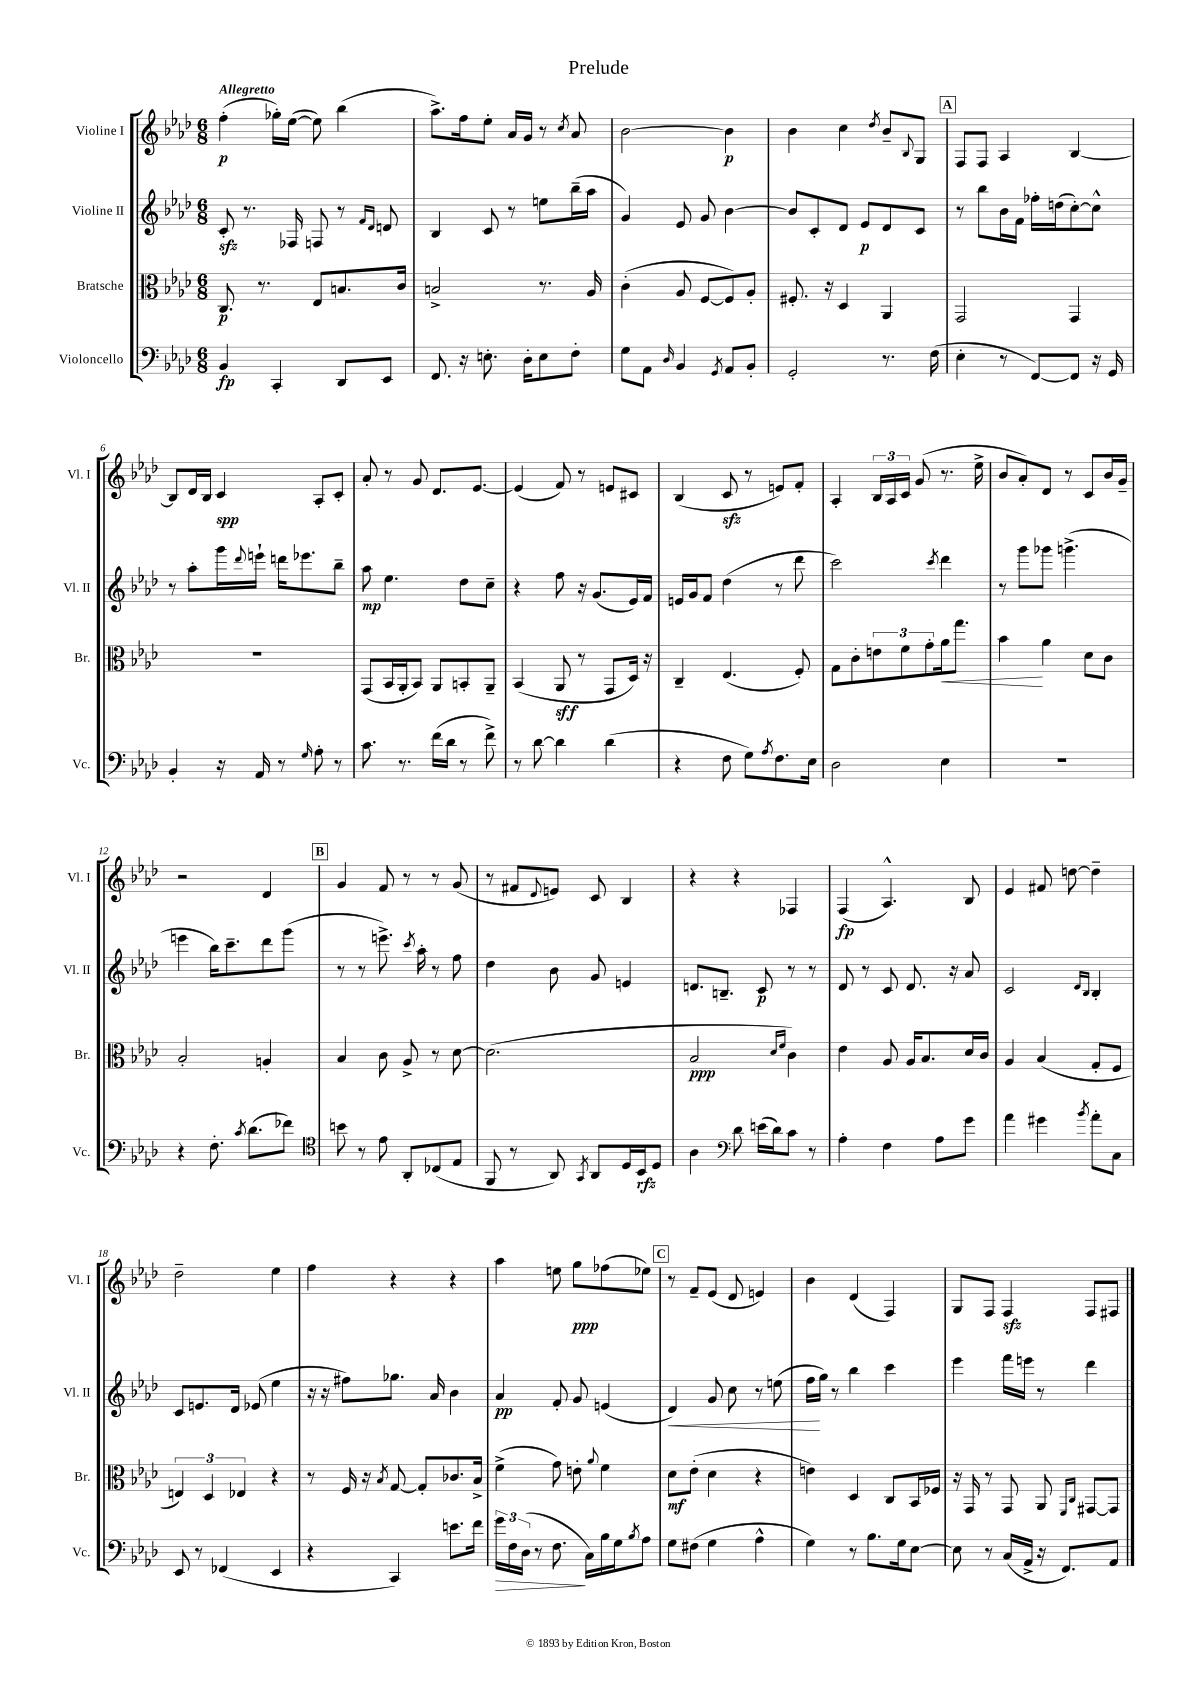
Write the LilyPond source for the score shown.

\header { title = "Prelude" }
<<
\new StaffGroup <<
\new Staff = "s0" \with { instrumentName = "Violine I" shortInstrumentName = "Vl. I" } {
    \clef treble \key aes \major \numericTimeSignature \time 6/8 \tempo "Allegretto"
    f''4-.\p( ges''16-.) ees''16~( ees''8) bes''4( |
    aes''8.->) f''16 ees''8-. aes'16 g'16 r8 \acciaccatura { c''8 } aes'8 |
    bes'2~ bes'4\p |
    bes'4 c''4 \acciaccatura { des''8 } bes'8-- \appoggiatura { bes8 } g8 |
    \mark \markup { \box "A" } f8 f8 aes4 bes4~ |
    bes8 des'16 bes16 c'4\spp aes8-. c'8-. |
    aes'8-. r8 g'8 des'8. ees'8.~ |
    ees'4( f'8) r8 e'8 cis'8 |
    bes4( c'8\sfz r8 e'8) f'8-. |
    aes4-. \tuplet 3/2 { bes16 aes16 c'16 } g'8( r8. ees''16-> |
    bes'8 aes'8-.) des'8 r8 c'8 bes'16 g'16-- |
    r2 des'4 |
    \mark \markup { \box "B" } g'4 f'8 r8 r8 g'8( |
    r8 fis'8 \appoggiatura { des'8 } e'8) c'8 bes4 |
    r4 r4 fes4 |
    f4\fp( aes4.-^) bes8 |
    ees'4 fis'8 d''8~ d''4-- |
    des''2-- ees''4 |
    f''4 r4 r4 |
    aes''4 e''8 g''8\ppp fes''8( ees''8) |
    \mark \markup { \box "C" } r8 f'8-- ees'8( des'8 e'4) |
    bes'4 des'4( f4) |
    g8 f8 f4\sfz f8 fis8 \bar "|." |
}
\new Staff = "s1" \with { instrumentName = "Violine II" shortInstrumentName = "Vl. II" } {
    \clef treble \key aes \major \numericTimeSignature \time 6/8
    c'8-.\sfz r8. fes16 f8 r8 \grace { f'16 des'16 } d'8 |
    bes4 c'8 r8 e''8 bes''16--( aes''16 |
    g'4) ees'8 g'8 bes'4~ |
    bes'8 c'8-. des'8 ees'8\p des'8 c'8 |
    \mark \markup { \box "A" } r8 bes''8 bes'16 f'16 fes''16-. d''16( c''8~-.) c''8-^ |
    r8 aes''8-. g'''16 \appoggiatura { des'''8 } e'''16-! d'''16 ees'''8. bes''8-- |
    aes''8\mp ees''4. des''8 c''8-- |
    r4 f''8 r16 g'8.( ees'16) f'16 |
    e'16 g'16 f'8 des''4( r8 des'''8 |
    c'''2) \acciaccatura { c'''8 } des'''4 |
    r8 g'''8 ges'''8 g'''4.->( |
    e'''4 bes''16) c'''8.-- des'''8 g'''8( |
    \mark \markup { \box "B" } r8 r8 e'''8.->) \acciaccatura { c'''8 } aes''16-. r8 f''8 |
    des''4 bes'8 g'8 e'4 |
    d'8. b8.-- c'8\p r8 r8 |
    des'8 r8 c'8 des'8. r16 aes'8 |
    c'2 \grace { des'16 bes16 } bes4-. |
    c'8 e'8. des'16 ees'8( ees''4 |
    r16 r16 fis''8) ges''8. aes'16 bes'4 |
    aes'4\pp f'8-. g'8 e'4( |
    \mark \markup { \box "C" } des'4\<) g'8 c''8 r8 e''8( |
    f''16\! g''16) r8 bes''4 c'''4 |
    ees'''4 f'''16 e'''16 r8 des'''4 \bar "|." |
}
\new Staff = "s2" \with { instrumentName = "Bratsche" shortInstrumentName = "Br." } {
    \clef alto \key aes \major \numericTimeSignature \time 6/8
    c8.\p r8. ees8 b8. c'16 |
    b2-> r8. aes16 |
    c'4-.( aes8 f8~ f8) aes8-. |
    fis8.-. r16 des4 aes,4 |
    \mark \markup { \box "A" } g,2 g,4 |
    R2. |
    g,8( bes,16 aes,16-. bes,8) aes,8 b,8-. aes,8-- |
    bes,4( aes,8\sff r8 g,8 des16) r16 |
    c4-- ees4.( f8-.) |
    g8 c'8-. \tuplet 3/2 { e'8 f'8 g'8-. } aes'16\< g''8. |
    bes'4\! aes'4 des'8 c'8 |
    bes2-. a4-. |
    \mark \markup { \box "B" } bes4 c'8 aes8-> r8 des'8~ |
    des'2.( |
    bes2\ppp \grace { des'16 f'16 } c'4) |
    ees'4 aes8 aes16 bes8. des'16 c'16 |
    aes4 bes4( g8-. f8 |
    \tuplet 3/2 { e4) des4 ees4 } r4 |
    r8 f16 r16 \acciaccatura { bes8 } g8~ g8-. ces'8. bes16-> |
    f'4->( g'8) e'8-. \appoggiatura { aes'8 } f'4 |
    \mark \markup { \box "C" } des'8\mf ees'8-.( des'4 r4 |
    e'4) des4 c8 bes,16 fes16 |
    r16 g,16 r8 g,8 aes,8 \grace { f,16 c16 } gis,8~ gis,8 \bar "|." |
}
\new Staff = "s3" \with { instrumentName = "Violoncello" shortInstrumentName = "Vc." } {
    \clef bass \key aes \major \numericTimeSignature \time 6/8
    bes,4\fp c,4-. des,8 ees,8 |
    f,8. r16 e8.-. des16-. e8 f8-. |
    g8 aes,8 \grace { des16 } bes,4 \acciaccatura { g,8 } aes,8 bes,8-. |
    g,2-. r8. f16( |
    \mark \markup { \box "A" } ees4-. r8 f,8~) f,8 r16 g,16 |
    bes,4-. r16 aes,16 r8 \grace { g16 } aes8-. r8 |
    c'8. r8. f'16( des'16 r8 f'8->) |
    r8 des'8~ des'4 des'4( |
    r4 f8 g8) \acciaccatura { aes8 } f8. ees16 |
    des2 ees4 |
    R2. |
    r4 f8.-. \acciaccatura { c'8 } des'8.( fes'8) |
    \mark \markup { \box "B" } \clef tenor b'8 r8 ees'8 aes,8-. ces8( ees8 |
    f,8 r8 aes,8) \acciaccatura { g,8 } aes,8 des16 bes,16\rfz des8 |
    aes4 \clef bass des'8 e'16( des'16) c'8 r8 |
    aes4-. f4 aes8 g'8 |
    aes'4 gis'4 \acciaccatura { bes'8 } aes'8-. c8 |
    ees,8 r8 fes,4( ees,4 |
    r4 c,4) e'8. f'16 |
    \tuplet 3/2 { g'16\> f16 des16( } r8 f8.\! c16) bes16 g16 \acciaccatura { bes8 } aes8 |
    \mark \markup { \box "C" } g8 fis8( g4 aes4-^ |
    g4) r8 bes8. g16 ees8~ |
    ees8 r8 c16( aes,16-> r16 f,8.) aes,8 \bar "|." |
}
>>
>>
